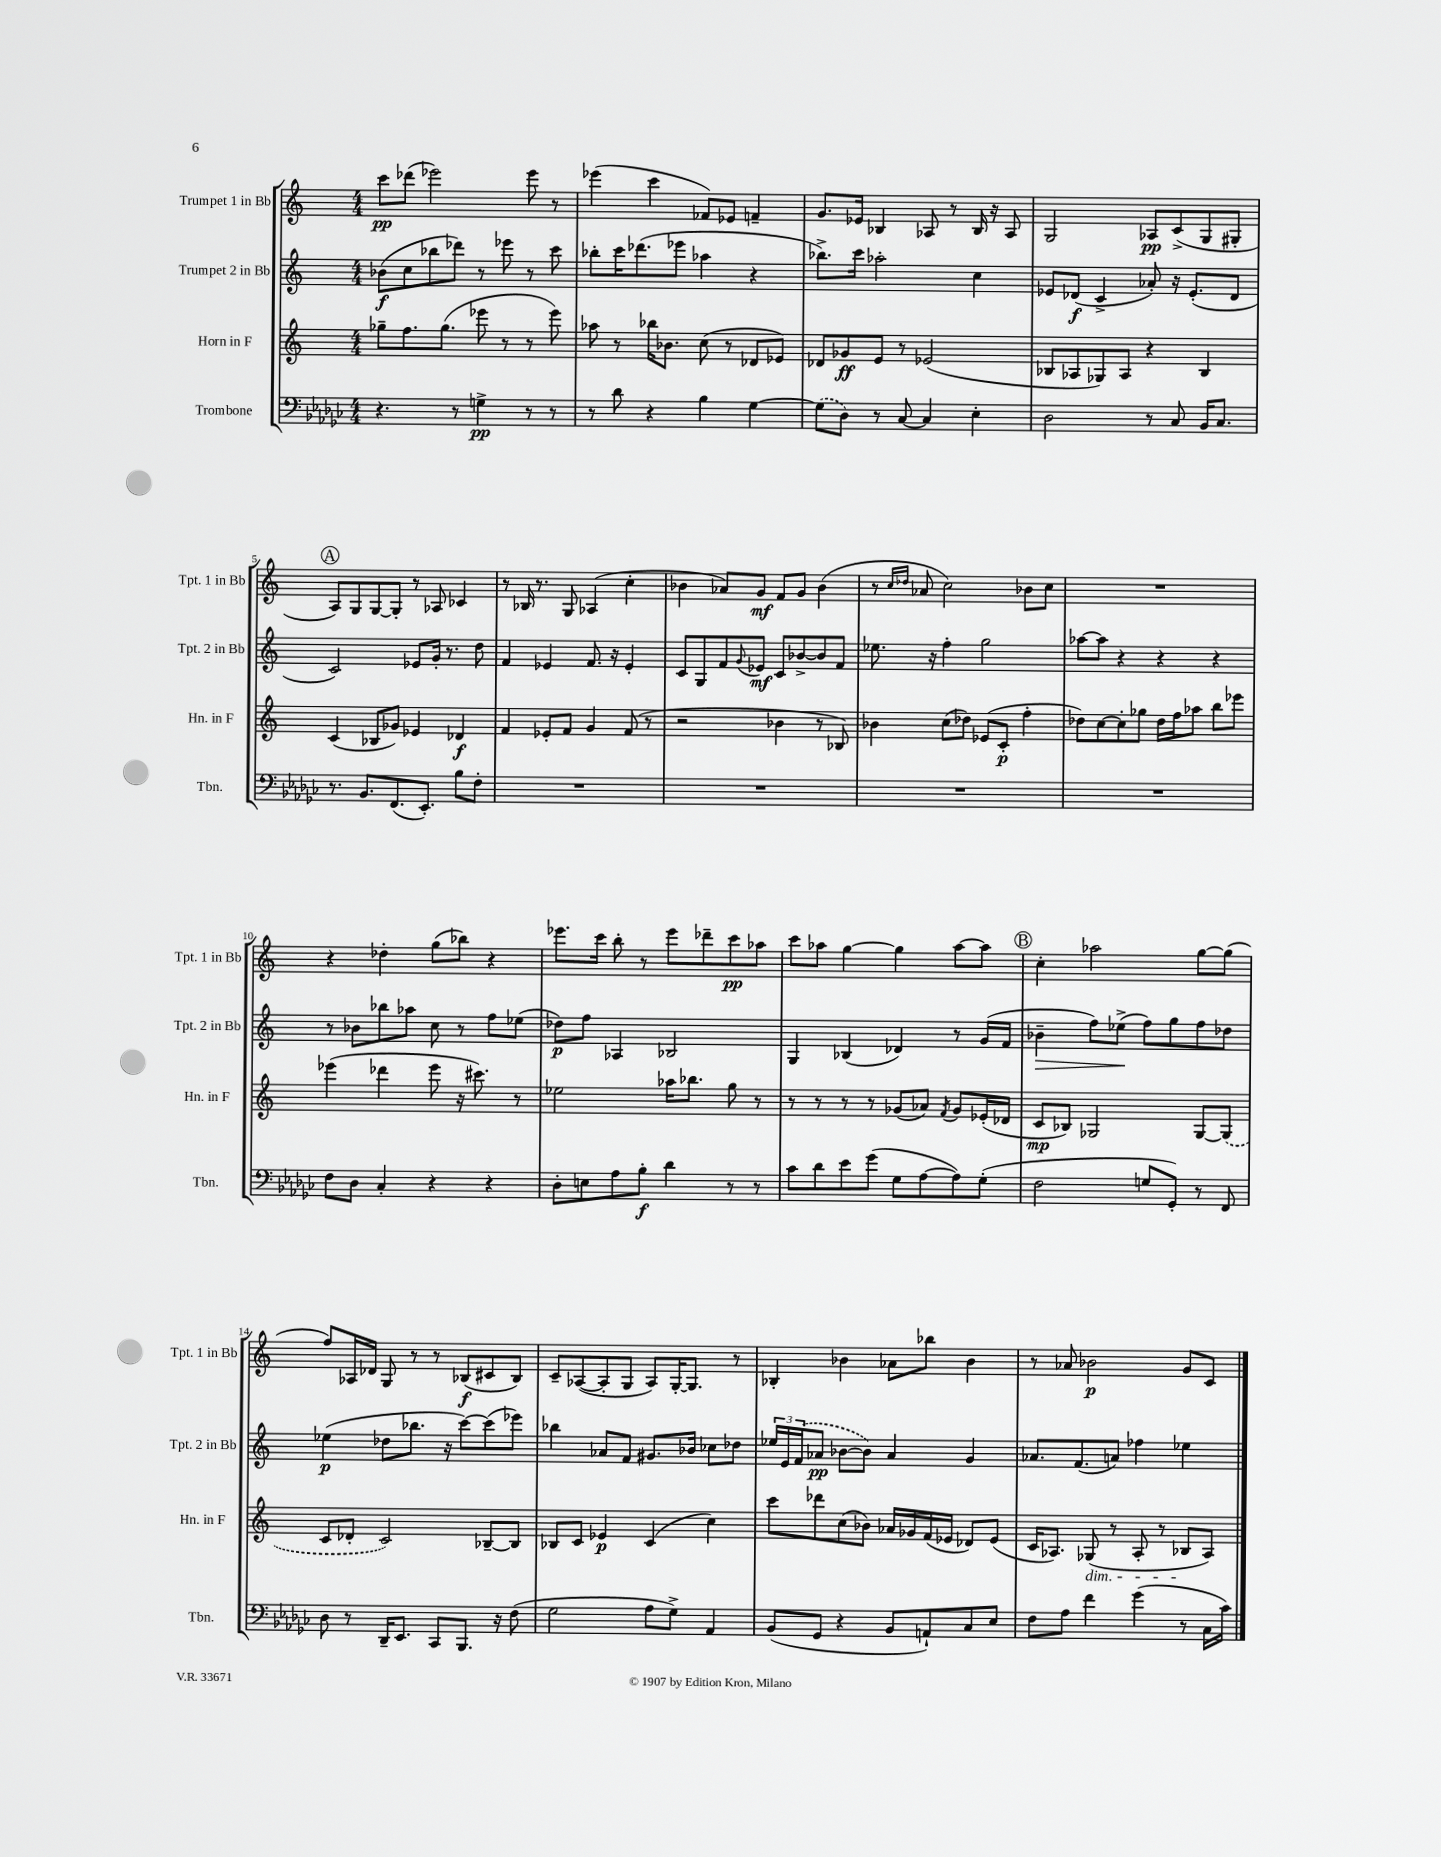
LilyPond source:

<<
\new StaffGroup <<
\new Staff = "s0" \with { instrumentName = "Trumpet 1 in Bb" shortInstrumentName = "Tpt. 1 in Bb" } {
    \clef treble \key c \major \numericTimeSignature \time 4/4
    c'''8\pp des'''8( ees'''2) ees'''8 r8 |
    ees'''4( c'''4 fes'8) ees'8 f'4-- |
    g'8. ees'16 bes4 aes8 r8 bes16 r16 aes8 |
    g2 aes8\pp c'8->( g8 gis8-. |
    \mark \markup { \circle "A" } a8) g8 g8~ g8-. r8 aes8 ces'4 |
    r8 bes16 r8. g8 aes4( c''4-. |
    bes'4 aes'8) g'8\mf f'8 g'8 bes'4( |
    r8 \grace { c''16 des''16 } aes'8 c''2) bes'8 c''8 |
    R1 |
    r4 des''4-. g''8( bes''8) r4 |
    ees'''8. c'''16 b''8-. r8 ees'''8 des'''8-- c'''8\pp aes''8 |
    c'''8 aes''8 g''4~ g''4 aes''8~ aes''8 |
    \mark \markup { \circle "B" } c''4-. aes''2 g''8~ g''8( |
    f''8) aes16 des'16 g8 r8 r8 bes8\f( cis'8 bes8) |
    c'8-- aes8~( aes8-. g8 aes8) g16~-. g8. r8 |
    bes4-. bes'4 aes'8 bes''8 bes'4 |
    r8 aes'8 bes'2\p g'8 c'8 \bar "|." |
}
\new Staff = "s1" \with { instrumentName = "Trumpet 2 in Bb" shortInstrumentName = "Tpt. 2 in Bb" } {
    \clef treble \key c \major \numericTimeSignature \time 4/4
    bes'8\f( c''8 bes''8 des'''8) r8 ees'''8 r8 c'''8 |
    bes''8-. c'''16 des'''8.( ees'''8 aes''4 r4 |
    bes''8.->) c'''16 aes''2-. c''4 |
    ees'8 des'8\f( c'4-> aes'8-.) r16 ees'8.-.( des'8 |
    \mark \markup { \circle "A" } c'2) ees'8 g'16-. r8. d''8 |
    f'4 ees'4 f'8. r16 ees'4-. |
    c'8 g8 f'8 \appoggiatura { g'8 } ees'8\mf c'8 bes'8~-> bes'8 f'8 |
    ees''8. r16 f''4-. g''2 |
    aes''8~ aes''8 r4 r4 r4 |
    r8 bes'8 bes''8 aes''8 c''8 r8 f''8 ees''8( |
    des''8\p) f''8 aes4 bes2 |
    g4 bes4( des'4) r8 g'16( f'16 |
    \mark \markup { \circle "B" } bes'4--\> f''8) ees''8->\!( f''8) g''8 f''8 des''8 |
    ees''4\p( des''8 bes''8. r16 c'''8~) c'''8( ees'''8) |
    bes''4 aes'8 f'8 gis'8. bes'16 ces''8 des''8 |
    \tuplet 3/2 { ees''16 e'16 \once \slurDashed f'16( } aes'8\pp bes'8~ bes'8) aes'4 g'4 |
    aes'8. f'8.( a'8) fes''4 ees''4 \bar "|." |
}
\new Staff = "s2" \with { instrumentName = "Horn in F" shortInstrumentName = "Hn. in F" } {
    \clef treble \key c \major \numericTimeSignature \time 4/4
    ges''8-- f''8. ges''8.( ees'''8 r8 r8 ees'''8) |
    aes''8 r8 bes''16 bes'8. c''8( r8 des'8 ees'8) |
    des'8 ges'8\ff e'8 r8 ees'2( |
    bes8 aes8 ges8) aes8 r4 bes4 |
    \mark \markup { \circle "A" } c'4( bes8 ges'8) ees'4 des'4\f |
    f'4 ees'8-. f'8 g'4 f'8( r8 |
    r2 bes'4 r8 bes8) |
    bes'4 c''8( des''8) ees'8( c'8-.\p f''4-. |
    des''8) c''8~ c''8-. ges''8 des''16 f''16 aes''8 b''8 ees'''8 |
    ees'''4( des'''4 ees'''8 r16 cis'''8.) r8 |
    ees''2 aes''16 bes''8. g''8 r8 |
    r8 r8 r8 r8 ges'8( aes'8) \acciaccatura { f'8 } ges'8 ees'16-.( des'16 |
    \mark \markup { \circle "B" } c'8\mp bes8) ges2 ges8~ \once \slurDashed ges8( |
    c'8 des'8-. c'2) bes8~-- bes8 |
    bes8 c'8 ees'4\p c'4( c''4) |
    c'''8 des'''8 c''8( bes'8) aes'16 ges'16 f'16( ees'16 des'8) ees'8( |
    c'16 aes8.) ges8\dim( r8 aes8-. r8 bes8\! aes8) \bar "|." |
}
\new Staff = "s3" \with { instrumentName = "Trombone" shortInstrumentName = "Tbn." } {
    \clef bass \key ges \major \numericTimeSignature \time 4/4
    r4. r8 g4->\pp r8 r8 |
    r8 des'8 r4 bes4 ges4~ |
    \once \slurDashed ges8( des8) r8 ces8~ ces4 ees4-. |
    des2 r8 ces8 bes,16 ces8. |
    \mark \markup { \circle "A" } r8. bes,8. f,8.( ees,8.-.) bes8 f8-. |
    R1 |
    R1 |
    R1 |
    R1 |
    f8 des8 ces4-. r4 r4 |
    des8-. e8 aes8 bes8-.\f des'4 r8 r8 |
    ces'8 des'8 ees'8 ges'8( ges8 aes8~ aes8) ges8-.( |
    \mark \markup { \circle "B" } f2 g8 ges,8-.) r8 f,8 |
    des8 r8 des,16-- ees,8. ces,8 bes,,8. r16 f8( |
    ges2 aes8 ges8->) aes,4 |
    bes,8( ges,8 r4 bes,8 a,8-!) ces8 ees8 |
    f8 aes8 f'4 ges'4( r8 ces16 ces'16) \bar "|." |
}
>>
>>
